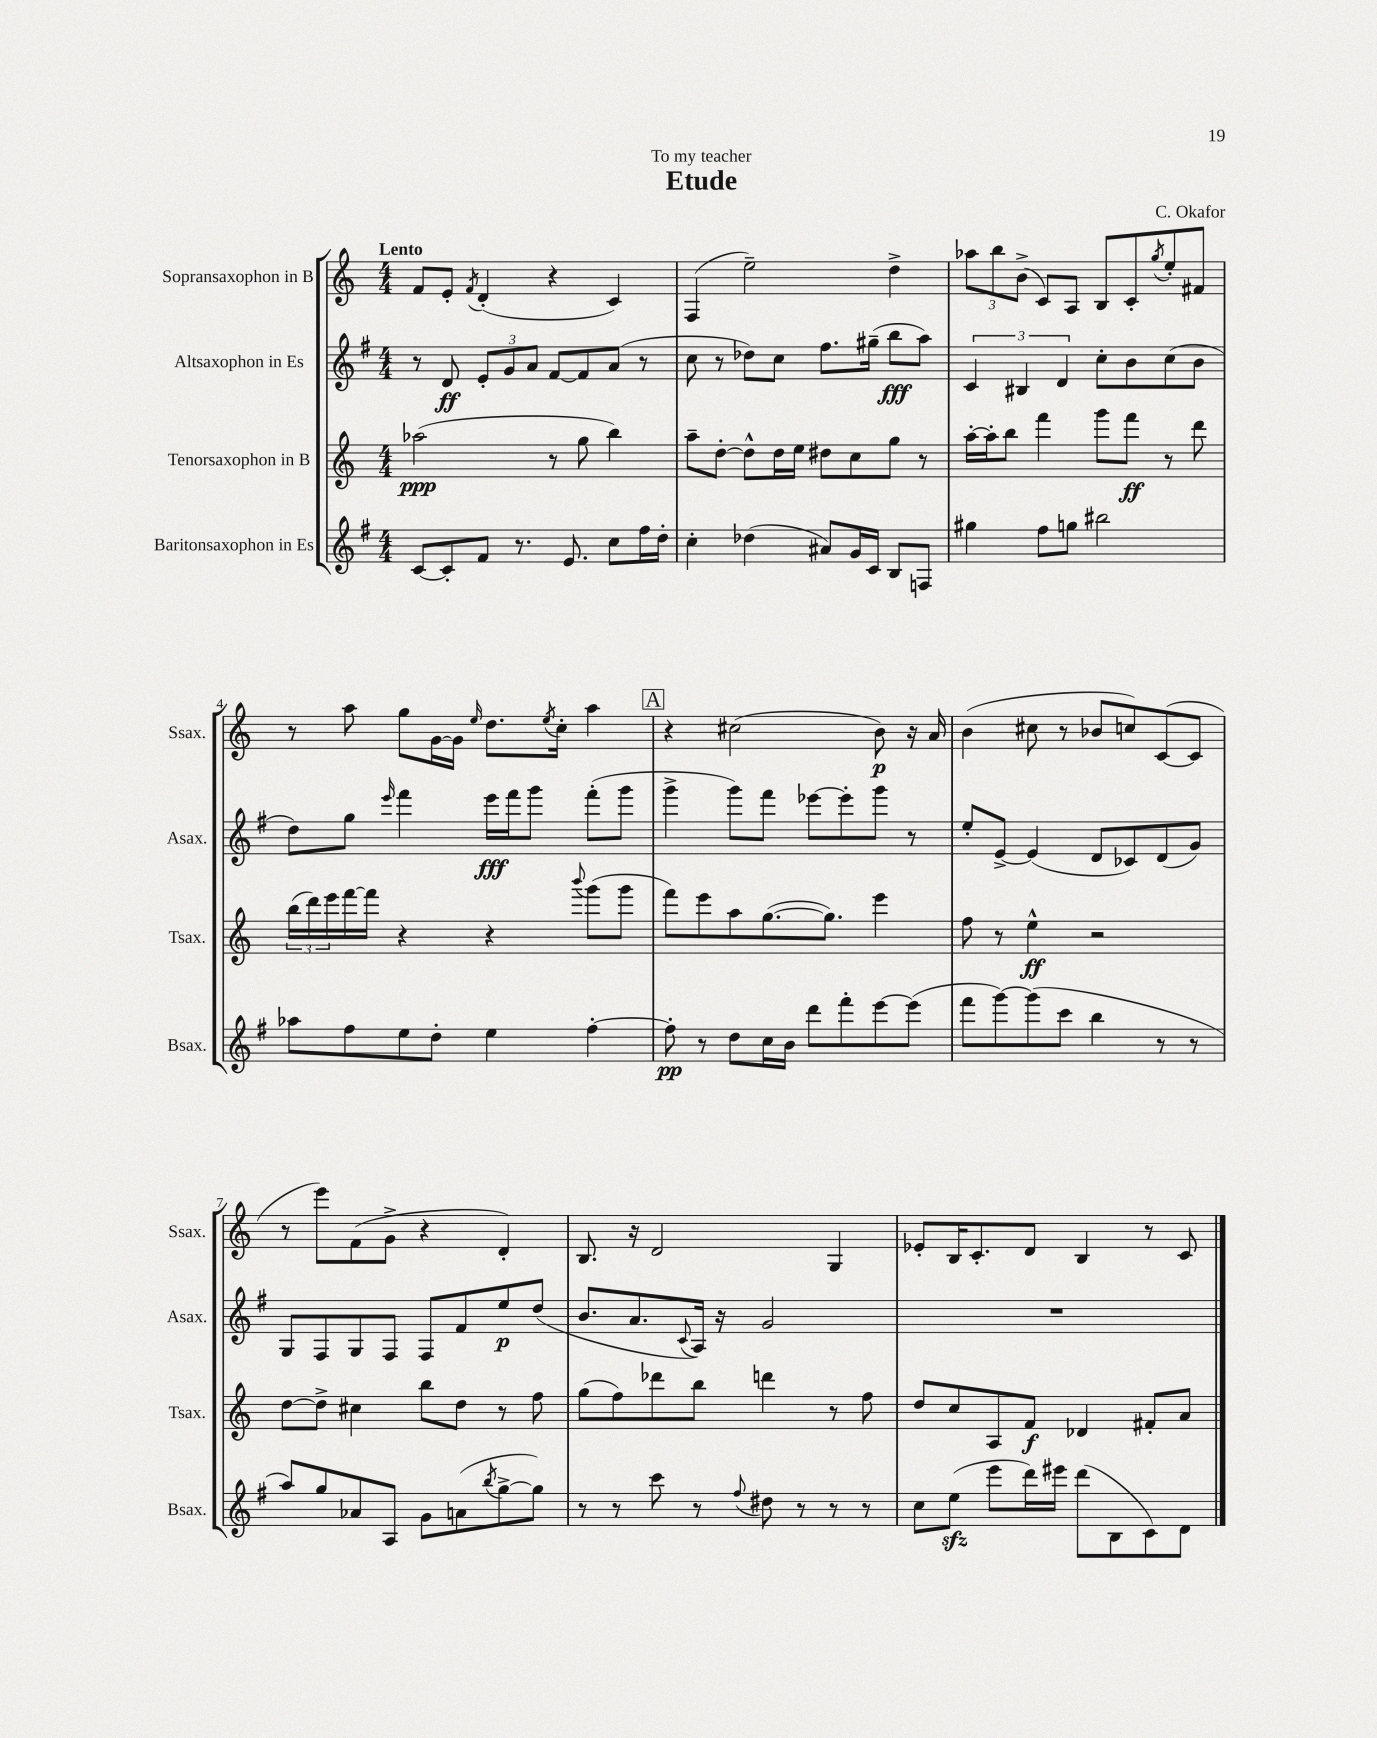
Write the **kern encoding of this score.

**kern	**kern	**kern	**kern
*staff4	*staff3	*staff2	*staff1
*clefG2	*clefG2	*clefG2	*clefG2
*k[f#]	*k[]	*k[f#]	*k[]
*M4/4	*M4/4	*M4/4	*M4/4
[8c/L	(2aa-\	8r	8f/L
8c'/]	.	8d/	8e'/J
.	.	.	8qf/
8f#/J	.	12e'/L	(4d'/
.	.	12g/	.
8.r	.	.	.
.	.	12a/J	.
.	8r	[8f#/L	4r
8.e/	.	.	.
.	8gg\	8f#/]	.
8cc\L	4bb\)	(8a/J	4c/)
16ff#\L	.	8r	.
16dd'\JJ	.	.	.
=	=	=	=
4cc'\	8aa~\L	8cc\	(4F/
.	[8dd'\J	8r	.
(4dd-\	8dd^^\]L	8dd-\L)	2ee~\)
.	16dd\L	8cc\J	.
.	16ee\JJ	.	.
8a#/L)	8dd#\L	8.ff#\L	.
16g/L	8cc\	.	.
16c/JJ	.	(16gg#~\Jk	.
8B/L	8gg\J	8bb\L	4dd^\
8F/J	8r	8aa\J)	.
=	=	=	=
4gg#\	[16aa'\LL	6c/	12aa-\L
.	16aa'\]J	.	.
.	.	.	12bb\
.	8bb\J	.	.
.	.	6B#/	(12b^\J
8ff#\L	4fff\	.	8c/L)
.	.	6d/	.
8gg\J	.	.	8A/J
2bb#\	8ggg\L	8cc'\L	8B/L
.	8fff\J	8b\	8c'/
.	.	.	8qgg/
.	8r	(8cc\	8ee'/
.	8ddd\	8b\J	8f#/J
=	=	=	=
8aa-\L	(24bb\LL	8dd\L)	8r
.	24ddd\)	.	.
.	24eee\	.	.
8ff#\	[16fff\	8gg\J	8aa\
.	16fff\]JJ	.	.
.	.	16qqeee/	.
8ee\	4r	4fff#\	8gg\L
8dd'\J	.	.	[16g\L
.	.	.	16g\]JJ
.	.	.	16qqee/
4ee\	4r	16eee\LL	8.dd\L
.	.	16fff#\J	.
.	.	8ggg\J	.
.	.	.	8qee/
.	.	.	16cc'\Jk
.	8qqbbb/	.	.
[4ff#'\	(8ggg\L	(8fff#'\L	4aa\
.	8ggg\J	8ggg\J	.
=	=	=	=
8ff#'\]	8fff\L)	4ggg^\	4r
8r	8eee\	.	.
8dd\L	8aa\	8ggg\L)	(2cc#\
16cc\L	([8.gg\	8fff#\J	.
16b\JJ	.	.	.
8ddd\L	.	[8eee-\L	.
.	8.gg\]J)	.	.
8fff#'\	.	8eee-'\]	.
[8eee\	4eee\	8ggg\J	8b\)
(8eee\]J	.	8r	16r
.	.	.	16a/
=	=	=	=
8fff#\L	8ff\	8ee'/L	(4b\
[8ggg\)	8r	[8e^/J	.
(8ggg\]	4ee^^\	(4e/]	8cc#\
8ccc\J	.	.	8r
4bb\	2r	8d/L	8b-/L
.	.	8c-/)	8cc/)
8r	.	(8d/	([8c/
8r	.	8g/J)	8c/]J
=	=	=	=
8aa/L)	[8dd\L	8G/L	8r
8gg/	8dd^\]J	8F#/	8eee\L)
8a-/	4cc#\	8G/	(8f\
8A/J	.	8F#/J	8g^\J
8g\L	8bb\L	8F#/L	4r
(8a\	8dd\J	8f#/	.
8qbb/	.	.	.
[8gg^\	8r	8ee/	4d'/)
8gg\]J)	8ff\	(8dd/J	.
=	=	=	=
8r	(8gg\L	8.b/L	8.B/
8r	8ff\)	.	.
.	.	8.a/	16r
8ccc\	8ddd-\	.	2d/
.	.	8qqc/	.
8r	8bb\J	16A/Jk)	.
.	.	16r	.
8qqff#/	.	.	.
8dd#\	4ddd\	2g/	.
8r	.	.	.
8r	8r	.	4G/
8r	8ff\	.	.
=	=	=	=
8cc\L	8dd/L	1r	8e-'/L
(8ee\J	8cc/	.	16B/K
.	.	.	8.c'/
8eee\L	8A/	.	.
16ddd\L)	8f/J	.	8d/J
16eee#\JJ	.	.	.
(8ddd\L	4d-/	.	4B/
8B\	.	.	.
8c\)	8f#'/L	.	8r
8d\J	8a/J	.	8c/
==	==	==	==
*-	*-	*-	*-
